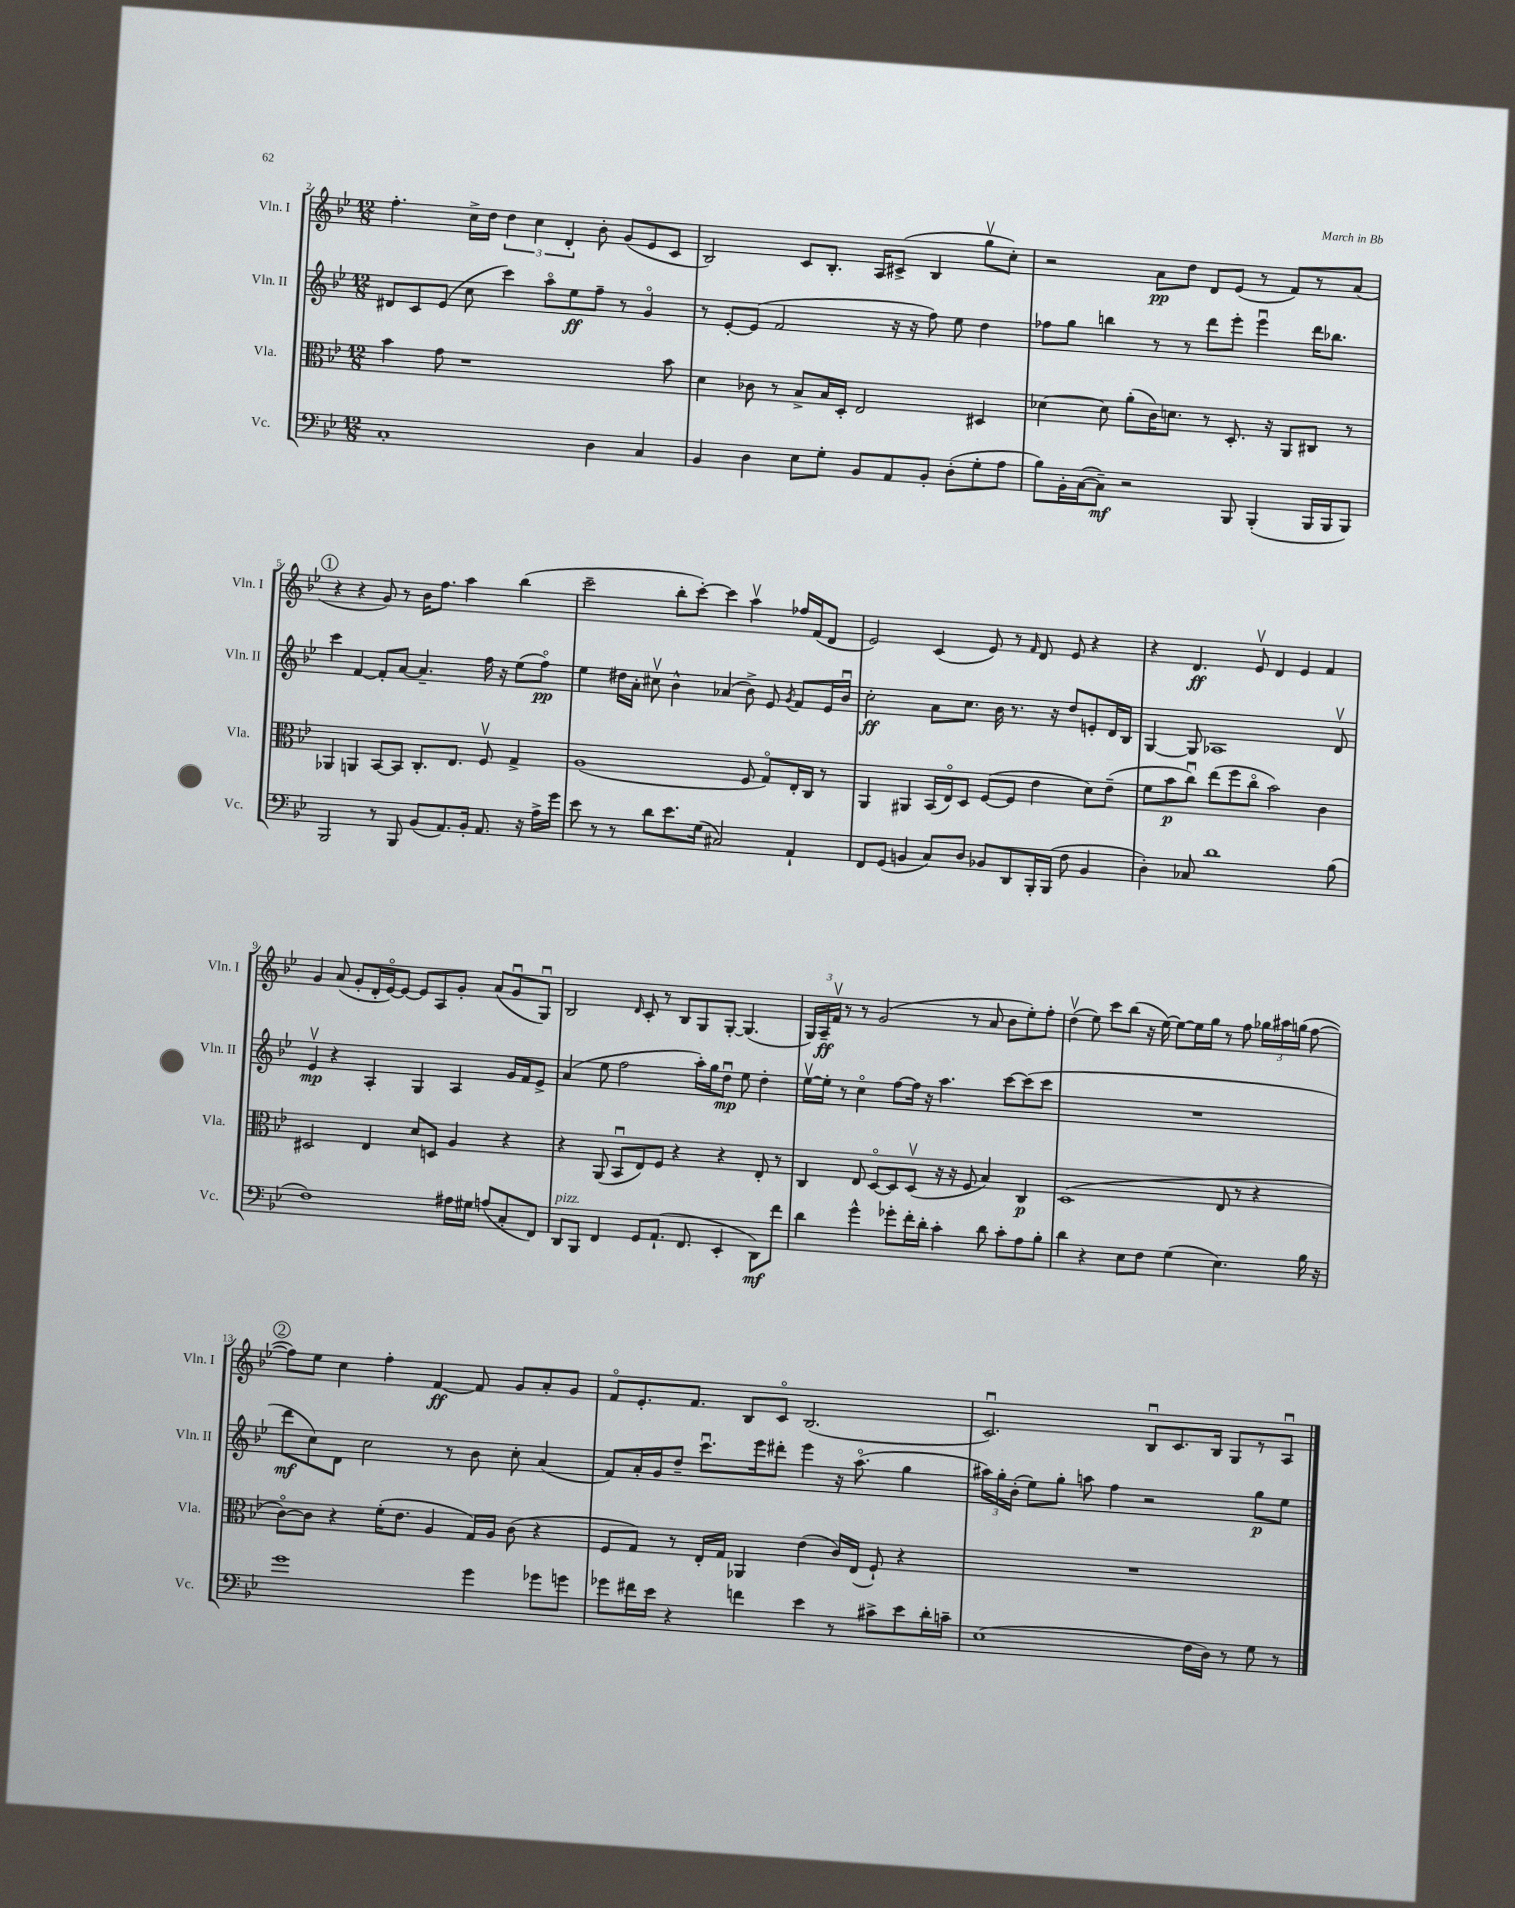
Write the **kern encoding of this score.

**kern	**dynam	**kern	**dynam	**kern	**dynam	**kern	**dynam
*part4	*part4	*part3	*part3	*part2	*part2	*part1	*part1
*staff4	*staff4	*staff3	*staff3	*staff2	*staff2	*staff1	*staff1
*I"Vc.	*	*I"Vla.	*	*I"Vln. II	*	*I"Vln. I	*
*I'Vc.	*	*I'Vla.	*	*I'Vln. II	*	*I'Vln. I	*
*clefF4	*	*clefC3	*	*clefG2	*	*clefG2	*
*k[b-e-]	*	*k[b-e-]	*	*k[b-e-]	*	*k[b-e-]	*
*M12/8	*	*M12/8	*	*M12/8	*	*M12/8	*
=2	=2	=2	=2	=2	=2	=2	=2
1C'	.	4b-\	.	8d#X/L	.	4.ff'\	.
.	.	.	.	8c/	.	.	.
.	.	8g\	.	(8e-/J	.	.	.
.	.	1r	.	8cc\	.	16cc^\LL	.
.	.	.	.	.	.	16dd\JJ	.
.	.	.	.	4ccc\)	.	6dd\	.
.	.	.	.	.	.	6cc\	.
.	.	.	.	8aa\L	.	.	.
.	.	.	.	.	.	6d'/	.
.	.	.	.	8ee-\	ff	.	.
4D\	.	.	.	8ff~\J	.	8b-'\	.
.	.	.	.	8r	.	(8g/L	.
4C/	.	.	.	4g/	.	8e-/	.
.	.	8b-\	.	.	.	8c/J	.
=3	=3	=3	=3	=3	=3	=3	=3
4BB-/	.	4d\	.	8r	.	2B-/)	.
.	.	.	.	[8e-'/L	.	.	.
4D\	.	8c-X\	.	(8e-/J]	.	.	.
.	.	8r	.	2f/	.	.	.
8E-\L	.	8B-^/L	.	.	.	8c/L	.
8G'\J	.	16B-/L	.	.	.	8.B-'/J	.
.	.	16D'/JJ	.	.	.	.	.
8BB-/L	.	2E-/	.	.	.	.	.
.	.	.	.	.	.	16A/KL	.
8AA/	.	.	.	16r	.	(8c#X^/J	.
.	.	.	.	16r	.	.	.
8BB-'/J	.	.	.	8ff\)	.	4B-/	.
(8D'\L	.	.	.	8ee-\	.	.	.
8G'\	.	4D#X/	.	4dd\	.	8ggv\L	.
8A\J	.	.	.	.	.	8cc'\J)	.
=4	=4	=4	=4	=4	=4	=4	=4
8B-\L)	.	[4d-X\	.	8ff-X\L	.	2r	.
16BB-'\L	.	.	.	8gg\J	.	.	.
([16C\J	.	.	.	.	.	.	.
8C~\J])	mf	8d-\]	.	4bbn\	.	.	.
2r	.	(8a'\L	.	.	.	.	.
.	.	16c\K)	.	8r	.	8a\L	pp
.	.	8.dn\J	.	.	.	.	.
.	.	.	.	8r	.	8dd\J	.
.	.	8r	.	8ddd\L	.	8d/L	.
8BBB-/	.	8.D'/	.	8eee-'\J	.	(8e-/J	.
(4BBB-'/	.	.	.	4eee-u\	.	8r	.
.	.	16r	.	.	.	.	.
.	.	8AA/L	.	.	.	8f/L)	.
16BBB-/LL	.	8C#X/J	.	16ddd\KL	.	8r	.
16BBB-/J	.	.	.	8.bb-X\J	.	.	.
8BBB-/J)	.	8r	.	.	.	(8a/J	.
!!LO:LB:g=z
!!LO:REH:place=s1:t=1
=5	=5	=5	=5	=5	=5	=5	=5
2BBB-/	.	4AA-X/	.	4ccc\	.	4r	.
.	.	4AAn/	.	[4f/	.	4r	.
8r	.	[8BB-/L	.	8f'/L]	.	8g/)	.
8BBB-/	.	8BB-/J]	.	[8a/J	.	8r	.
(8BB-/L	.	8.C'/L	.	4.a~/]	.	16b-\KL	.
.	.	.	.	.	.	8.ff\J	.
8.AA/)	.	.	.	.	.	.	.
.	.	8.E-/J	.	.	.	.	.
.	.	.	.	.	.	4aa\	.
16BB-'/Jk	.	.	.	.	.	.	.
8.AA/	.	8Fv/	.	16ff\	.	.	.
.	.	.	.	16r	.	.	.
.	.	4G^/	.	(8ee-\L	.	(4bb-\	.
16r	.	.	.	.	.	.	.
16A^\LL	.	.	.	8ff\J)	pp	.	.
16g\JJ	.	.	.	.	.	.	.
=6	=6	=6	=6	=6	=6	=6	=6
8e-\	.	(1A	.	4ee-\	.	2ccc~\	.
8r	.	.	.	.	.	.	.
8r	.	.	.	16dd#X\LL	.	.	.
.	.	.	.	16a'\JJ	.	.	.
8d\L	.	.	.	8cc#Xv\	.	.	.
8.e-\	.	.	.	4b-^^\	.	8bb-'\L	.
.	.	.	.	.	.	[8ccc'\J)	.
(16G\Jk	.	.	.	.	.	.	.
2C#X/)	.	.	.	(4a-X/	.	4ccc\]	.
.	.	8F/	.	8b-^\)	.	4aav\	.
.	.	8G/L)	.	8e-/	.	.	.
.	.	.	.	8qg/	.	.	.
4AA`/	.	16E-'/L	.	8f/L	.	16ff-X/LL	.
.	.	16C/JJ	.	.	.	(16f/J	.
.	.	8r	.	16e-/L	.	8d/J	.
.	.	.	.	16b-u/JJ	.	.	.
=7	=7	=7	=7	=7	=7	=7	=7
8FF/L	.	4AA/	.	2cc'\	ff	2e-/)	.
(8GG/J	.	.	.	.	.	.	.
4BBn/	.	4AA#X/	.	.	.	.	.
8C/L)	.	(16BB-/LL	.	8a\L	.	(4c/	.
.	.	16E-/J)	.	.	.	.	.
8D/J	.	8D/J	.	8.cc\J	.	.	.
8BB-X/L	.	([8F/L	.	.	.	8e-/)	.
.	.	.	.	16b-\	.	.	.
8DD/	.	8F/J]	.	8.r	.	8r	.
.	.	.	.	.	.	16qqf/	.
16BBB-'/L	.	4e-\	.	.	.	8d/	.
(16BBB-/JJ	.	.	.	16r	.	.	.
8F\	.	.	.	8dd/L	.	8e-/	.
4BB-/	.	8d\L)	.	8en'/	.	4r	.
.	.	(8e-~\J	.	16d/L	.	.	.
.	.	.	.	16B-/JJ	.	.	.
=8	=8	=8	=8	=8	=8	=8	=8
4D'\)	.	8f\L	.	[4G/	.	4r	.
.	.	8b-\	p	.	.	.	.
8C-X/	.	8ccu\J)	.	8G/]	.	4.d/	ff
1d	.	(8ee-\L	.	1A-X	.	.	.
.	.	8ff\	.	.	.	.	.
.	.	8cc\J	.	.	.	8e-v/	.
.	.	2b-\)	.	.	.	4d/	.
.	.	.	.	.	.	4e-/	.
.	.	4c\	.	.	.	4f/	.
(8B-\	.	.	.	8dv/	.	.	.
!!LO:LB:g=z
=9	=9	=9	=9	=9	=9	=9	=9
1F)	.	2D#X/	.	4e-v/	mp	4g/	.
.	.	.	.	4r	.	(8a/	.
.	.	.	.	.	.	8g'/L	.
.	.	4E-/	.	4A'/	.	16d'/L	.
.	.	.	.	.	.	[16e-/J)	.
.	.	.	.	.	.	8e-/J_	.
.	.	8d/L	.	4G/	.	8e-/L]	.
.	.	8Dn/J	.	.	.	8A/	.
16A#X\LL	.	4A/	.	4A/	.	8g'/J	.
16G#X\JJ	.	.	.	.	.	.	.
(8An/L	.	.	.	.	.	(8a/L	.
8C'/	.	4r	.	16g/LL	.	8gu/	.
.	.	.	.	16f/J	.	.	.
8FF/J)	.	.	.	8e-^/J	.	8Gu/J)	.
=10	=10	=10	=10	=10	=10	=10	=10
!LO:TX:a:i:t=pizz.	!	!	!	!	!	!	!
8DD/L	.	4r	.	(4a/	.	2B-/	.
8BBB-/J	.	.	.	.	.	.	.
4FF/	.	(8AA/	.	8ee-\	.	.	.
.	.	8BB-u/L	.	2ff\	.	.	.
.	.	.	.	.	.	16qqd/	.
8GG/L	.	8E-/)	.	.	.	8c'/	.
(8.AA`/J	.	8F/J	.	.	.	8r	.
.	.	4r	.	.	.	8B-/L	.
8.FF/	.	.	.	.	.	.	.
.	.	.	.	16aa'\LL)	.	8G/	.
.	.	.	.	16gg\J	.	.	.
4EE-'/	.	4r	.	8ddu\J	mp	[8G'/J	.
.	.	.	.	8ee-\	.	(4.G/]	.
8DD\L)	mf	8E-'/	.	4dd'\	.	.	.
8f\J	.	8r	.	.	.	.	.
=11	=11	=11	=11	=11	=11	=11	=11
4d\	.	4C/	.	[16ee-v\LL	.	24G/LL)	.
.	.	.	.	.	.	24A~/	ff
.	.	.	.	16ee-'\JJ]	.	.	.
.	.	.	.	.	.	24fv/JJ	.
.	.	.	.	8r	.	8r	.
4g^^\	.	8E-/	.	4cc\	.	8r	.
.	.	[8D/L	.	.	.	(2g/	.
8g-X'\L	.	8D/]	.	[8ff\L	.	.	.
16f'\L	.	(8Dv/J	.	16ff\Jk]	.	.	.
16d'\JJ	.	.	.	16r	.	.	.
4c'\	.	16r	.	4.aa\	.	.	.
.	.	16r	.	.	.	.	.
.	.	8F/	.	.	.	8r	.
8d\	.	4B-/)	.	.	.	8a/	.
8c'\L	.	.	.	[8ccc\L	.	8b-\L	.
8A\	.	4C/	p	(8ccc\]	.	8ee-'\)	.
8B-'\J	.	.	.	8ccc\J	.	8ff'\J	.
=12	=12	=12	=12	=12	=12	=12	=12
4d\	.	(1D	.	1.r	.	(4ddv\	.
4r	.	.	.	.	.	8ee-\)	.
.	.	.	.	.	.	8ccc\L	.
8E-\L	.	.	.	.	.	(8bb-\J	.
8F\J	.	.	.	.	.	16r	.
.	.	.	.	.	.	[16ee-\)	.
(4G\	.	.	.	.	.	8ee-\L_	.
.	.	.	.	.	.	16ee-\L]	.
.	.	.	.	.	.	16gg\JJ	.
4.E-\)	.	8E-/	.	.	.	8r	.
.	.	8r	.	.	.	8ff\	.
.	.	4r	.	.	.	24gg-X\LL	.
.	.	.	.	.	.	24aa#X\	.
.	.	.	.	.	.	(24ggn\JJ	.
16B-\	.	.	.	.	.	[8ff\	.
16r	.	.	.	.	.	.	.
!!LO:LB:g=z
!!LO:REH:place=s1:t=2
=13	=13	=13	=13	=13	=13	=13	=13
1g	.	[8c\L)	.	8ddd\L	mf	8ff\L])	.
.	.	8c\J]	.	8cc\)	.	8ee-\J	.
.	.	4r	.	8d\J	.	4cc\	.
.	.	.	.	2cc\	.	.	.
.	.	(16f'\KL	.	.	.	4ff'\	.
.	.	8.e-\J	.	.	.	.	.
.	.	4A/	.	.	.	[4f/	ff
.	.	.	.	8r	.	.	.
4g\	.	16G/LL)	.	8b-\	.	8f/]	.
.	.	16A/JJ	.	.	.	.	.
.	.	(8c\	.	8cc'\	.	8g/L	.
8g-X\L	.	4r	.	(4a/	.	8a'/	.
8gn\J	.	.	.	.	.	8g/J	.
=14	=14	=14	=14	=14	=14	=14	=14
8g-X\L	.	8F/L	.	8f/L)	.	8f/L	.
16f#X\L	.	8G/J)	.	16a'/L	.	8.e-'/	.
16e-\JJ	.	.	.	16g/J	.	.	.
4r	.	8r	.	8dd~/J	.	.	.
.	.	.	.	.	.	8.f/J	.
.	.	16E-'/LL	.	8.cccu\L	.	.	.
.	.	16G/JJ	.	.	.	.	.
4fn\	.	4AA-X/	.	.	.	8B-/L	.
.	.	.	.	16eee-\k	.	.	.
.	.	.	.	8ddd#X'\J	.	8c/J	.
4e-\	.	(4e-\	.	4eee-\	.	(2.B-/	.
8r	.	16c/LL)	.	16r	.	.	.
.	.	(16E-/JJ	.	(8.aa\	.	.	.
8c#X^\L	.	8F`/)	.	.	.	.	.
8e-\	.	4r	.	4gg\	.	.	.
16d'\L	.	.	.	.	.	.	.
16cn~\JJ	.	.	.	.	.	.	.
=15	=15	=15	=15	=15	=15	=15	=15
(1E-	.	1.r	.	24aa#X\LL)	.	2.cu/)	.
.	.	.	.	24gg'\	.	.	.
.	.	.	.	(24b-'\JJ	.	.	.
.	.	.	.	8ee-\L)	.	.	.
.	.	.	.	8gg'\J	.	.	.
.	.	.	.	8aan\	.	.	.
.	.	.	.	4ff\	.	.	.
.	.	.	.	2r	.	8B-u/L	.
.	.	.	.	.	.	8.c/	.
16F\LL	.	.	.	.	.	.	.
16D\JJ)	.	.	.	.	.	16B-/Jk	.
8r	.	.	.	.	.	8G/L	.
8G\	.	.	.	8gg\L	p	8r	.
8r	.	.	.	8ee-\J	.	8Au/J	.
==	==	==	==	==	==	==	==
*-	*-	*-	*-	*-	*-	*-	*-
